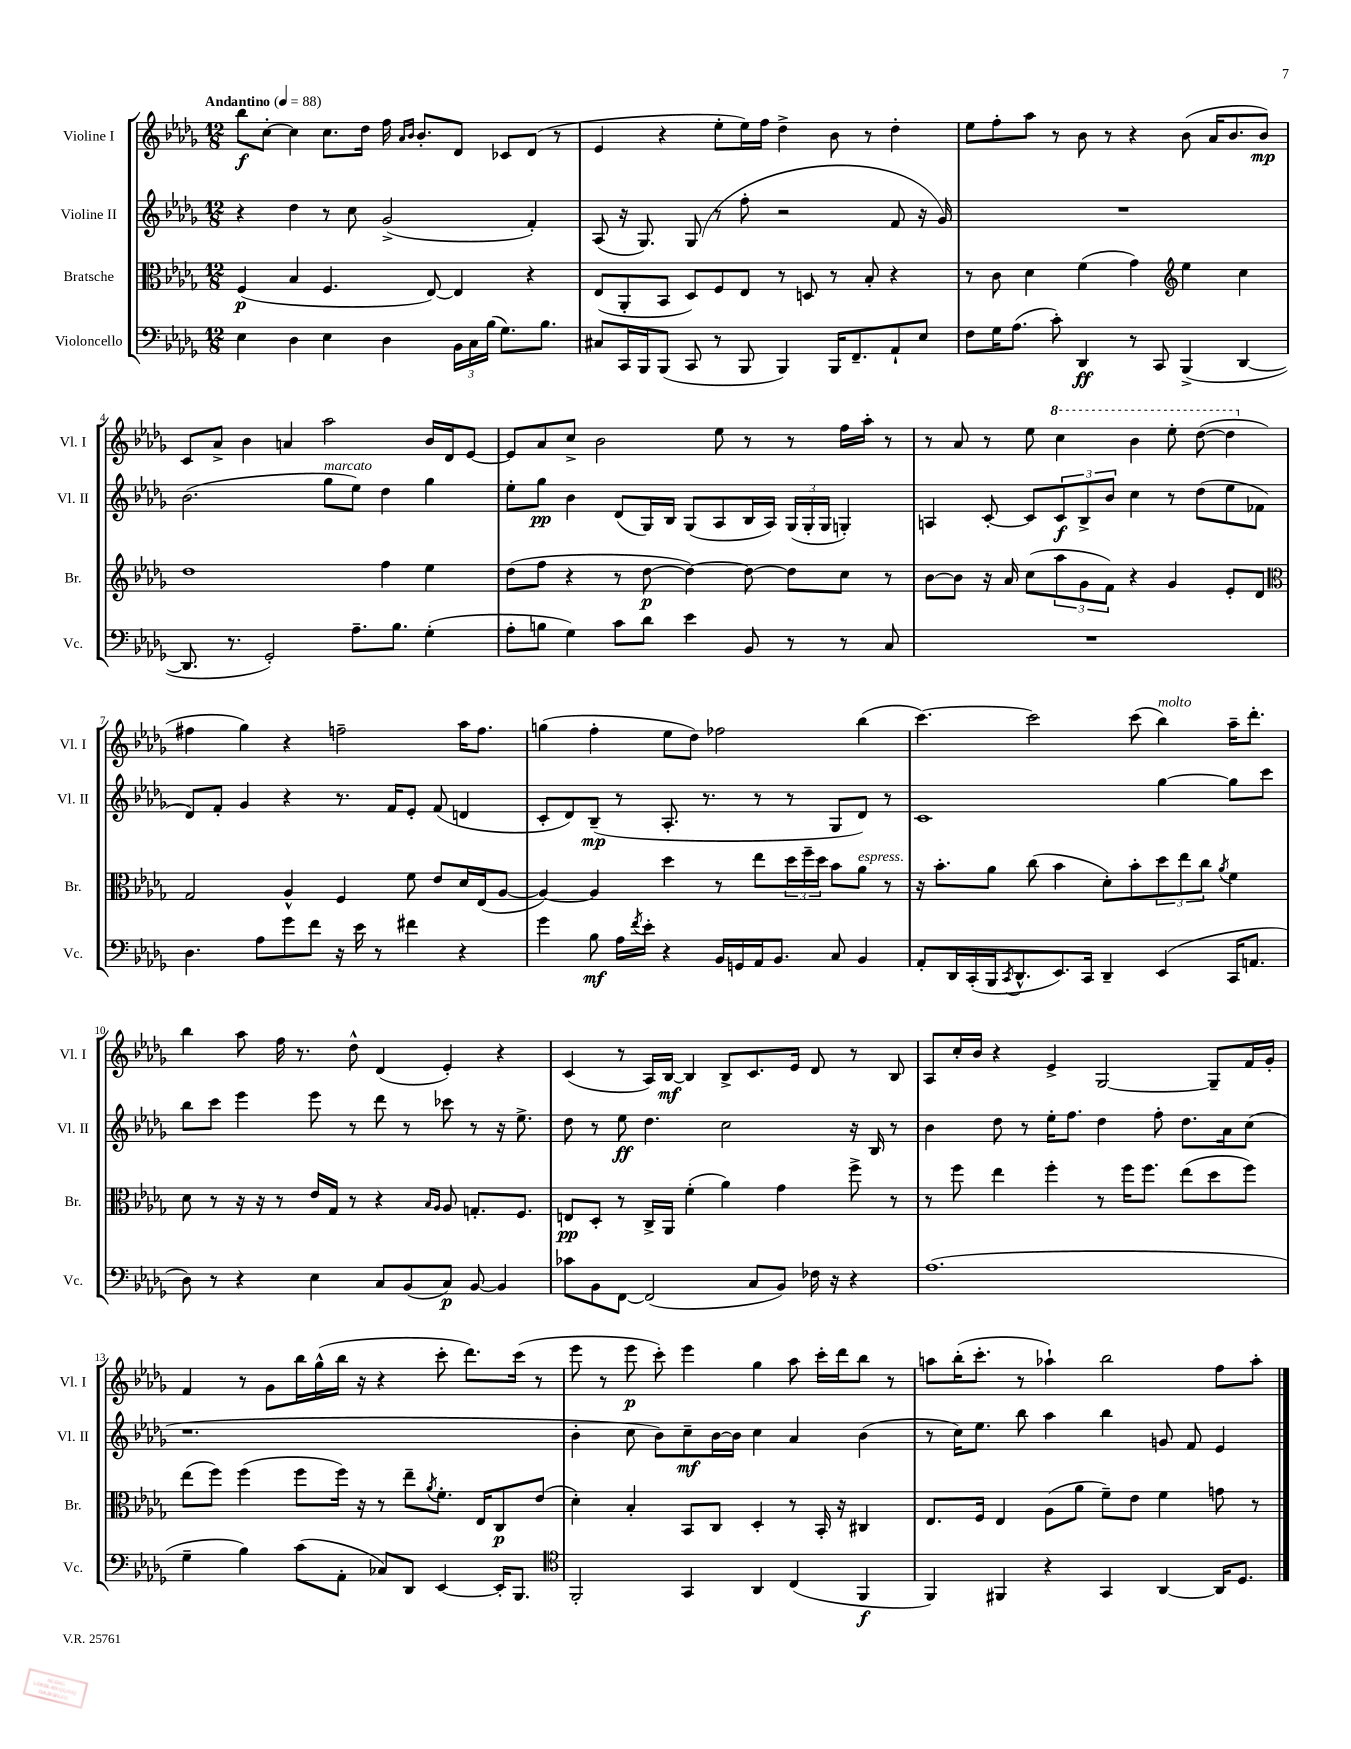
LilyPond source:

<<
\new StaffGroup <<
\new Staff = "s0" \with { instrumentName = "Violine I" shortInstrumentName = "Vl. I" } {
    \clef treble \key des \major \numericTimeSignature \time 12/8 \tempo "Andantino" 4 = 88
    bes''8\f c''8~-. c''4 c''8. des''16 f''16 \grace { aes'16 bes'16 } bes'8.-. des'8 ces'8 des'8( r8 |
    ees'4 r4 ees''8-. ees''16) f''16 des''4-> bes'8 r8 des''4-. |
    ees''8 f''8-. aes''8 r8 bes'8 r8 r4 bes'8( aes'16 bes'8. bes'8\mp) |
    c'8 aes'8-> bes'4 a'4 aes''2 bes'16 des'16 ees'8~ |
    ees'8 aes'8 c''8-> bes'2 ees''8 r8 r8 f''16 aes''16-. r8 |
    r8 aes'8 r8 ees''8 \ottava #1 c'''4 bes''4 ees'''8-. des'''8~( des'''4 \ottava #0 |
    fis''4 ges''4) r4 f''2-- aes''16 f''8. |
    g''4( f''4-. ees''8 des''8) fes''2 bes''4( |
    c'''4.~) c'''2 c'''8( bes''4^\markup { \italic "molto" }) aes''16-- des'''8.-. |
    bes''4 aes''8 f''16 r8. des''8-^ des'4( ees'4-.) r4 |
    c'4( r8 aes16) bes16~\mf bes4 bes8-> c'8. ees'16 des'8 r8 bes8 |
    aes8 c''16-. bes'16 r4 ees'4-> ges2~ ges8-- f'16 ges'16-. |
    f'4 r8 ges'8 bes''16 ges''16-^( bes''16 r16 r4 c'''8-. des'''8.) c'''16( r8 |
    ees'''8 r8 ees'''8\p c'''8-.) ees'''4 ges''4 aes''8 c'''16-. des'''16 bes''8 r8 |
    a''8 bes''16-.( c'''8.-. r8 aes''4-!) bes''2 f''8 aes''8-. \bar "|." |
}
\new Staff = "s1" \with { instrumentName = "Violine II" shortInstrumentName = "Vl. II" } {
    \clef treble \key des \major \numericTimeSignature \time 12/8
    r4 des''4 r8 c''8 ges'2->( f'4-.) |
    aes8( r16 ges8.) ges8( r8 f''8-. r2 f'8 r16 ges'16) |
    R1. |
    bes'2.( ges''8^\markup { \italic "marcato" } ees''8) des''4 ges''4 |
    ees''8-. ges''8\pp bes'4 des'8( ges16) bes16 ges8( aes8 bes16 aes16) \tuplet 3/2 { ges16( ges16-. ges16 } g4-.) |
    a4 c'8~-. c'8 \tuplet 3/2 { c'8\f bes8-> bes'8 } c''4 r8 des''8( ees''8 fes'8 |
    des'8) f'8-. ges'4 r4 r8. f'16 ees'8-. f'8( d'4 |
    c'8-. des'8) bes8--\mp( r8 aes8.-. r8. r8 r8 ges8 des'8) r8 |
    c'1 ges''4~ ges''8 c'''8 |
    bes''8 c'''8 ees'''4 ees'''8 r8 des'''8 r8 ces'''8 r8 r16 ees''8.-> |
    des''8 r8 ees''8\ff des''4. c''2 r16 bes16 r8 |
    bes'4 des''8 r8 ees''16-. f''8. des''4 f''8-. des''8. aes'16 c''8( |
    r1. |
    bes'4-. c''8 bes'8) c''8--\mf bes'16~ bes'16 c''4 aes'4 bes'4( |
    r8 c''16) ees''8. bes''8 aes''4 bes''4 g'8 f'8 ees'4 \bar "|." |
}
\new Staff = "s2" \with { instrumentName = "Bratsche" shortInstrumentName = "Br." } {
    \clef alto \key des \major \numericTimeSignature \time 12/8
    f4\p( bes4 f4. ees8~) ees4 r4 |
    ees8( aes,8-. bes,8 des8) f8 ees8 r8 d8 r8 bes8-. r4 |
    r8 c'8 des'4 f'4( ges'4) \clef treble ees''4 c''4 |
    des''1 f''4 ees''4 |
    des''8( f''8 r4 r8 des''8~\p des''4~) des''8~ des''8 c''8 r8 |
    bes'8~ bes'8 r16 aes'16 c''8( \tuplet 3/2 { aes''8 ges'8 f'8) } r4 ges'4 ees'8-. des'8 |
    \clef alto ges2 aes4-^ f4 f'8 ees'8 des'16 ees16( aes8~ |
    aes4~) aes4 des''4 r8 ees''8 \tuplet 3/2 { des''16 f''16-- des''16 } bes'8 aes'8^\markup { \italic "espress." } r8 |
    r16 bes'8.-. aes'8 c''8( bes'4 des'8-.) bes'8-. \tuplet 3/2 { des''8 ees''8 c''8 } \acciaccatura { aes'8 } f'4 |
    des'8 r8 r16 r16 r8 ees'16 ges16 r8 r4 \grace { bes16 aes16 } aes8 g8.-. f8. |
    e8\pp des8-. r8 c16-> aes,16 f'4-.( aes'4) ges'4 f''8-> r8 |
    r8 f''8 ees''4 f''4-. r8 f''16 f''8. ees''8( des''8 f''8) |
    ees''8( f''8) f''4( f''8 f''16) r16 r8 ees''8-- \acciaccatura { aes'8 } f'8.-. ees16 c8\p ees'8( |
    des'4-.) bes4-. bes,8 c8 des4-. r8 bes,16-. r16 cis4 |
    ees8. f16 ees4 aes8( aes'8 f'8--) ees'8 f'4 g'8 r8 \bar "|." |
}
\new Staff = "s3" \with { instrumentName = "Violoncello" shortInstrumentName = "Vc." } {
    \clef bass \key des \major \numericTimeSignature \time 12/8
    ees4 des4 ees4 des4 \tuplet 3/2 { bes,16 c16 bes16( } ges8.) bes8. |
    cis8 c,16 bes,,16 bes,,8( c,8 r8 bes,,8 bes,,4) bes,,16 f,8.-- aes,8-! ees8 |
    f8 ges16 aes8.( c'8-.) des,4\ff r8 c,8 bes,,4->( des,4~ |
    des,8. r8. ges,2-.) aes8.-- bes8. ges4-.( |
    aes8-. b8 ges4) c'8 des'8 ees'4 bes,8 r8 r8 c8 |
    R1. |
    des4. aes8 ges'8 f'8 r16 ees'16 r8 fis'4 r4 |
    ges'4 bes8\mf aes16 \acciaccatura { f'8 } ees'16-. r4 bes,16 g,16 aes,16 bes,8. c8 bes,4 |
    aes,8-. des,16 c,16-.( bes,,16 \acciaccatura { c,8 } des,8.-^ ees,8.) c,16 des,4-- ees,4( c,16 a,8. |
    des8) r8 r4 ees4 c8 bes,8( c8\p) bes,8~ bes,4 |
    ces'8 bes,8 f,8~ f,2( c8 bes,8) fes16 r16 r4 |
    aes1.( |
    ges4-- bes4) c'8( aes,8-. ces8) des,8 ees,4~ ees,16-. bes,,8. |
    \clef tenor f,2-. ges,4 aes,4 c4( f,4\f |
    f,4) fis,4 r4 ges,4 aes,4~ aes,16 des8. \bar "|." |
}
>>
>>
